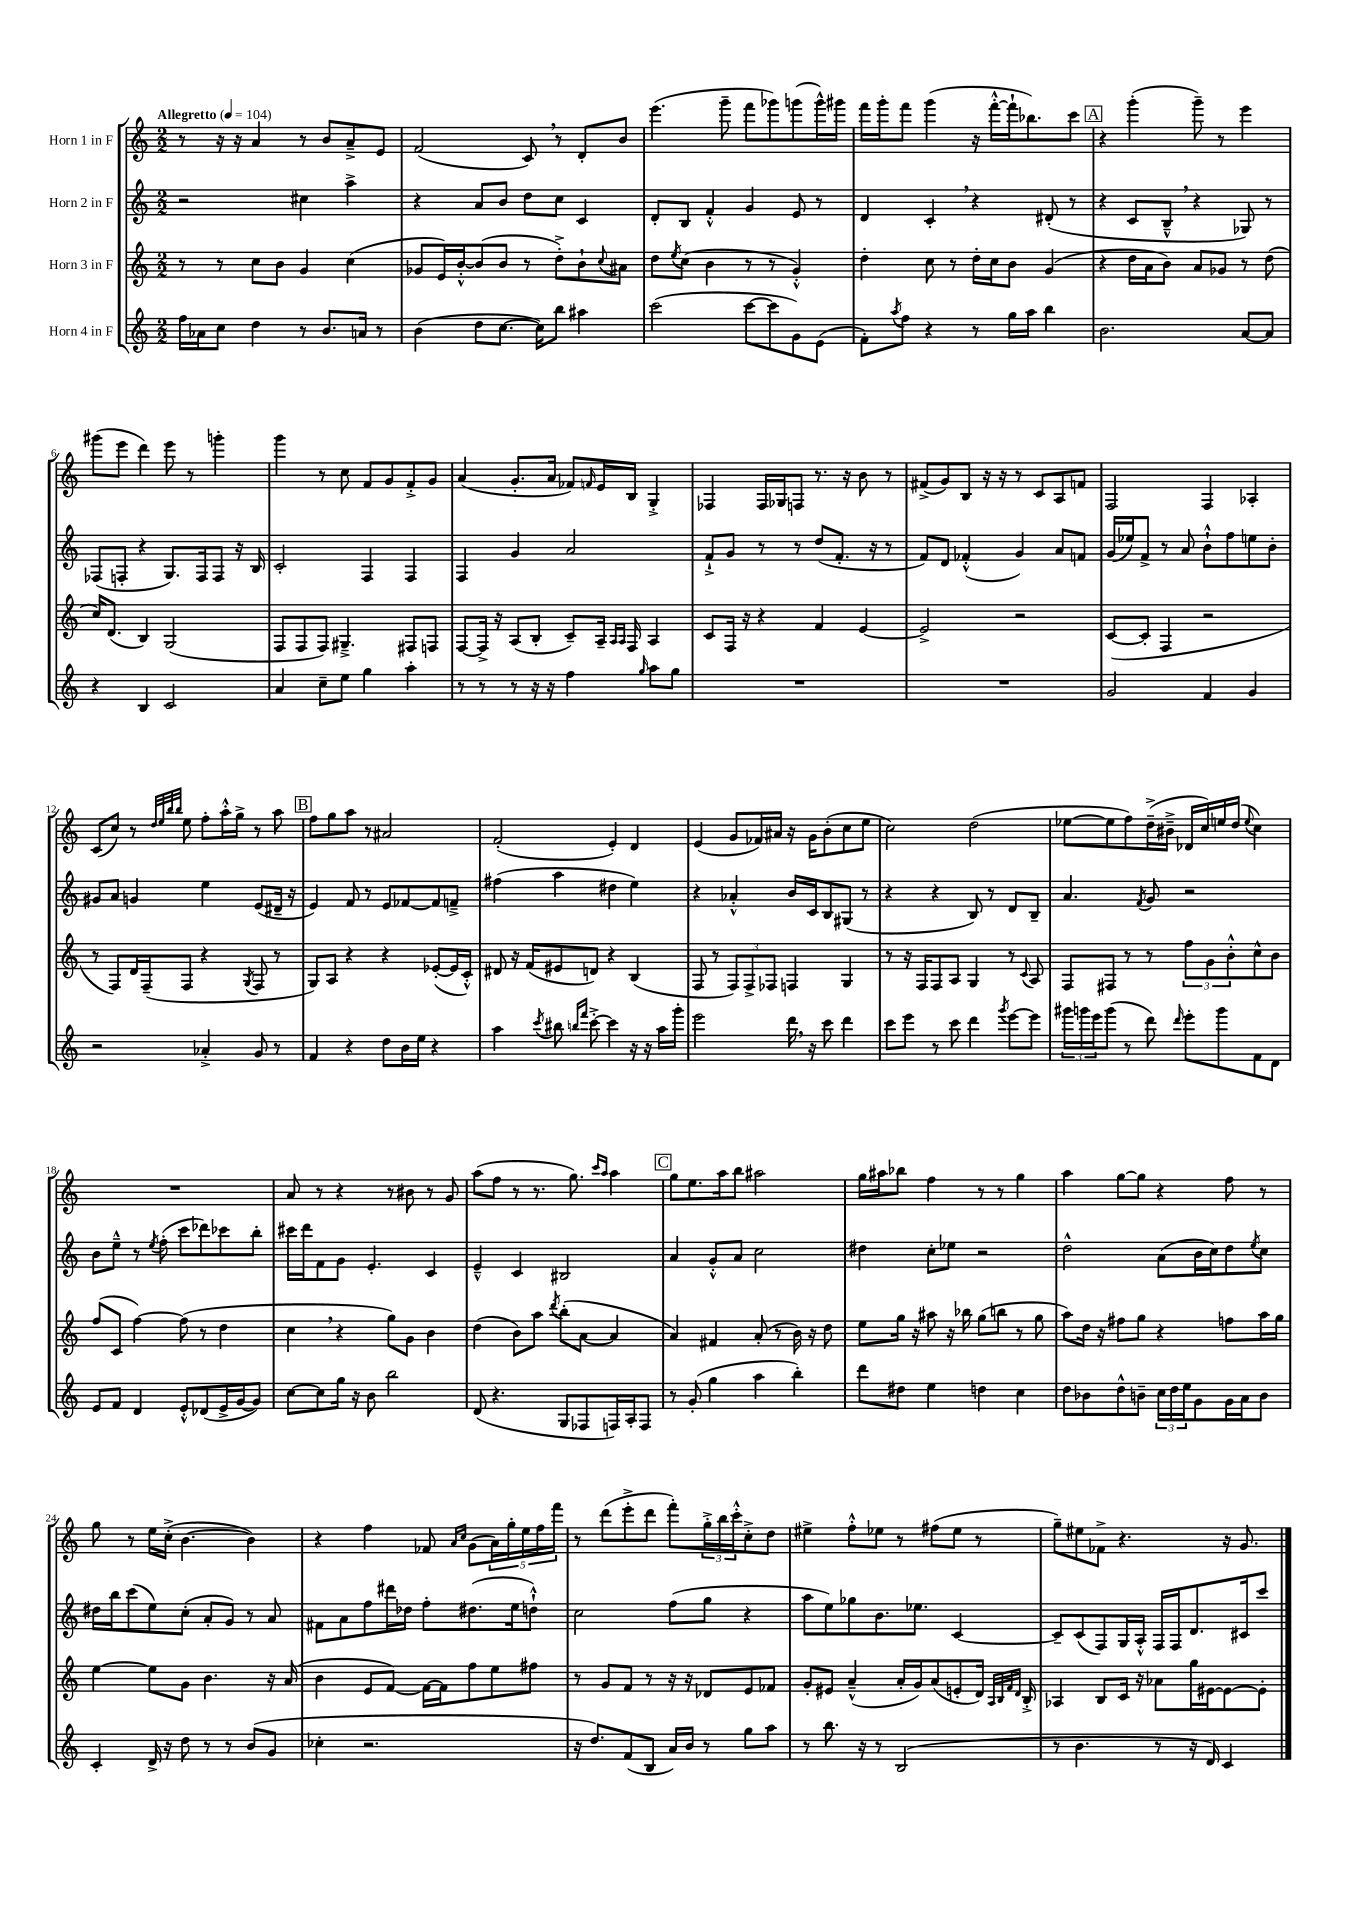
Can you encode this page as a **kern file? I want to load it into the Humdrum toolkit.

**kern	**kern	**kern	**kern
*staff4	*staff3	*staff2	*staff1
*clefG2	*clefG2	*clefG2	*clefG2
*k[]	*k[]	*k[]	*k[]
*M2/2	*M2/2	*M2/2	*M2/2
*MM104	*MM104	*MM104	*MM104
16ff\LL	8r	2r	8r
16a-\J	.	.	.
8cc\J	8r	.	16r
.	.	.	16r
4dd\	8cc\L	.	4a/
.	8b\J	.	.
8r	4g/	4cc#\	8r
8.b/L	.	.	8b/L
.	(4cc\	4aa^\	8a~^/
16a/Jk	.	.	.
8r	.	.	8e/J
=	=	=	=
(4b\	8g-/L	4r	(2f/
.	16e/L)	.	.
.	[16b'^^/J	.	.
8dd\L	(8b/]	8a/L	.
[8.cc\J	8b/J	8b/J	.
.	8r	8dd\L	8c/)
16cc\]LK)	.	.	.
8bb\J	8dd'^\L)	8cc\J	8r
4aa#\	8b`\	4c/	8d'/L
.	8qqcc/	.	.
.	8a#\J	.	8b/J
=	=	=	=
(2ccc\	8dd\L	8d'/L	(4.eee\
.	8qee/	.	.
.	(8cc\J	8B/J	.
.	4b\	4f'^^/	.
.	.	.	8ggg~\
[8ccc\L	8r	4g/	8fff\L
8ccc\]	8r	.	8ggg-\)
8g\)	4g'^^/)	8e/	(8ggg\
(8e\J	.	8r	16ggg^^\L)
.	.	.	16ggg#\JJ
=	=	=	=
8f'\L)	4dd'\	4d/	16fff\LL
.	.	.	16ggg'\J
8qaa/	.	.	.
8ff\J	.	.	8fff\J
4r	8cc\	4c'/	(4ggg\
.	8r	.	.
8r	16dd'\LL	4r	16r
.	16cc\J	.	[16fff'^^\LL
16gg\LL	8b\J	.	16fff`\]J
16aa\JJ	.	.	8.bb-\)
4bb\	(4g/	(8d#'/	.
.	.	8r	8ccc\J
=	=	=	=
2.b\	4r	4r	4r
.	16dd\LL	8c/L	(4ggg'\
.	16a\J	.	.
.	8b\J)	8B~^^/J	.
.	8a/L	4r	8ggg~\)
.	8g-/J	.	8r
[8a/L	8r	8G-/)	4eee\
8a/]J	(8dd\	8r	.
=	=	=	=
4r	16cc/LK)	(8F-/L	(8ggg#\L
.	(8.d/J	.	.
.	.	8F'/J	8eee\J
4B/	4B/)	4r	4ddd\)
2c/	(2G/	8.G/L)	8eee\
.	.	.	8r
.	.	16F/k	.
.	.	8F/J	4ggg'\
.	.	16r	.
.	.	16B/	.
=	=	=	=
4a/	8F/L	2c'/	4ggg\
.	8F/	.	.
8cc~\L	8F/J)	.	8r
8ee\J	4.G#~^/	.	8cc\
4gg\	.	4F/	8f/L
.	.	.	8g/
4aa'\	8F#/L	4F/	8f'^/
.	8F/J	.	8g/J
=	=	=	=
8r	[8F/L	4F/	(4a/
8r	16F^/]Jk	.	.
.	16r	.	.
8r	(8A/L	4g/	8.g'/L
16r	8B'/J	.	.
16r	.	.	16a/Jk
4ff\	8c~/L)	2a/	8f-/L)
.	.	.	16qqf/
.	16A~/Jk	.	16e/L
.	16qqA/LL	.	.
.	16qqA/JJ	.	.
.	16F/	.	16B/JJ
16qqgg/	.	.	.
8aa\L	4A/	.	4G'^/
8gg\J	.	.	.
=	=	=	=
1r	8c/L	8f`^/L	4F-/
.	16F/Jk	8g/J	.
.	16r	.	.
.	4r	8r	16F-/LL
.	.	.	16G-/J
.	.	8r	8F/J
.	4f/	(8dd/L	8.r
.	.	8.f'/J	.
.	.	.	16r
.	[4e/	.	8b\
.	.	16r	.
.	.	8r	8r
=	=	=	=
1r	2e^/]	8f/L)	(8f#^/L
.	.	8d/J	8g/)
.	.	(4f-'^^/	8B/J
.	.	.	16r
.	.	.	16r
.	2r	4g/)	8r
.	.	.	8c/L
.	.	8a/L	8A/
.	.	8f/J	8f/J
=	=	=	=
2g/	([8c/L	(16g/LL	2F/
.	.	16ee-/J)	.
.	8c'/]J	8f^/J	.
.	4F/	8r	.
.	.	8a/	.
4f/	2r	8b`^^\L	4F/
.	.	8ff\	.
4g/	.	8ee\	4A-'/
.	.	8b'\J	.
=	=	=	=
2r	8r	8g#/L	(8c/L
.	8F/L)	8a/J	8cc/J)
.	16d/L	4g/	8r
.	(16F~/J	.	.
.	.	.	32qqdd/LLL
.	.	.	32qqee/
.	.	.	32qqbb/
.	.	.	32qqbb/JJJ
.	8F/J	.	8ee\
4a-'^/	4r	4ee\	8ff'\L
.	.	.	16aa'^^\L
.	.	.	16gg^\JJ
.	8qG/	.	.
8g/	8F/	(8e/L	8r
8r	8r	16d#~/Jk	8aa\
.	.	16r	.
=	=	=	=
4f/	8G/L)	4e/)	8ff\L
.	8A/J	.	8gg\
4r	4r	8f/	8aa\J
.	.	8r	8r
8dd\L	4r	8e/L	2a#/
16b\L	.	[8f-/	.
16ee\JJ	.	.	.
4r	([8e-'/L	8f-/]	.
.	16e-/]L	8f~^/J	.
.	16c'^^/JJ)	.	.
=	=	=	=
4aa\	8d#/	(4ff#\	(2f'/
.	16r	.	.
.	(16f/LK	.	.
8qccc/	.	.	.
8bb#\	8e#/	4aa\	.
16qqbb/LL	.	.	.
16qqfff/JJ	.	.	.
[8ccc'^\	8d/J)	.	.
4ccc\]	4r	4dd#\	4e'/)
16r	(4B/	4ee\)	4d/
16r	.	.	.
16aa\LL	.	.	.
16ggg'\JJ	.	.	.
=	=	=	=
2eee\	8F/	4r	(4e/
.	8r	.	.
.	12F/L)	4a-'^^/	8g/L
.	12F^/	.	.
.	.	.	16f-/L)
.	12F-/J	.	.
.	.	.	16a#/JJ
16ddd\	4F/	16b/LL	16r
16r	.	16c/J	16g\LK
8ccc\	.	8B/	(8b'\
4ddd\	4G/	(8G#/J	8cc\
.	.	8r	8ee\J
=	=	=	=
8ccc\L	8r	4r	2cc\)
8eee\J	16r	.	.
.	16F/LK	.	.
8r	8F/	4r	.
8ccc\	8A/J	.	.
4ddd\	4G/	8B/)	(2dd\
.	.	8r	.
8qggg/	.	.	.
[8eee\L	8r	8d/L	.
.	8qqc/	.	.
8eee\]J	8A/	8B~/J	.
=	=	=	=
24ggg#\LL	8F/L	4.a/	[8ee-\L
24ggg\	.	.	.
24eee\J	.	.	.
(8ggg\J	8F#/J	.	8ee-\]
8r	8r	.	8ff\)
.	.	8qf/	.
8ddd\)	8r	8g/	(16dd~^\L
.	.	.	16b#~^\JJ
16qqddd/	.	.	.
8eee'\L	12ff\L	2r	16d-/LL
.	.	.	16cc/)
.	12g\	.	.
8ggg\	.	.	16ee/
.	12b'^^\	.	.
.	.	.	(16dd/JJ
.	.	.	8qqee/
8f\	8cc^^\	.	4cc\)
8d\J	8b\J	.	.
=	=	=	=
8e/L	(8ff/L	8b\L	1r
8f/J	8c/J	8ee~^^\J	.
4d/	[4ff\)	8r	.
.	.	8qee/	.
.	.	(8ff'\	.
8e'^^/L	(8ff\]	8ccc\L	.
(8d-/	8r	8ddd-\)	.
16e^/L	4dd\	8ccc-\	.
[16g/J	.	.	.
8g/]J)	.	8bb'\J	.
=	=	=	=
[8cc\L	4cc\	16ccc#\LL	8a/
.	.	16ddd\J	.
8cc\]	.	8f\	8r
16gg\Jk	4r	8g\J	4r
16r	.	.	.
8b\	.	4.e'/	.
2bb\	8gg\L)	.	8r
.	8g\J	.	8b#\
.	4b\	4c/	8r
.	.	.	8g/
=	=	=	=
(8d/	(4dd\	4e~^^/	(8aa\L
4.r	.	.	8ff\J
.	8b\L)	4c/	8r
.	8aa\J	.	8.r
.	8qddd/	.	.
8G/L	(8bb'\L	2B#/	.
.	.	.	8.gg\)
8F-/	[8a\J	.	.
.	.	.	16qqccc/LL
.	.	.	16qqaa/JJ
16F/L)	4a/]	.	4aa\
16A'/J	.	.	.
8F/J	.	.	.
=	=	=	=
8r	4a/)	4a/	8gg\L
(8g'/	.	.	8.ee\
4gg\	4f#/	8g'^^/L	.
.	.	.	16aa\k
.	.	8a/J	8bb\J
4aa\	(8a'/	2cc\	2aa#\
.	8r	.	.
4bb'\)	16b\)	.	.
.	16r	.	.
.	8dd\	.	.
=	=	=	=
8ddd\L	8ee\L	4dd#\	16gg\LL
.	.	.	16aa#\J
8dd#\J	16gg\Jk	.	8bb-\J
.	16r	.	.
4ee\	8aa#\	8cc'\L	4ff\
.	16r	8ee-\J	.
.	16bb-\	.	.
4dd\	(8gg\L	2r	8r
.	8bb\J	.	8r
4cc\	8r	.	4gg\
.	8gg\	.	.
=	=	=	=
8dd\L	8aa\L)	2dd^^\	4aa\
8b-\	16dd\Jk	.	.
.	16r	.	.
8dd^^\	8ff#\L	.	[8gg\L
8b~\J	8gg\J	.	8gg\]J
24cc\LL	4r	(8a\L	4r
24dd\	.	.	.
24ee\J	.	.	.
8g\	.	16b\L	.
.	.	16cc\J)	.
16g\L	8ff\L	8dd\	8ff\
16a\J	.	.	.
.	.	8qee/	.
8b\J	16aa\L	8cc\J	8r
.	16gg\JJ	.	.
=	=	=	=
4c'/	[4ee\	16dd#\LL	8gg\
.	.	16bb\J	.
.	.	(8ccc\	8r
16d^/	8ee\]L	8ee\)	16ee\LL
16r	.	.	(16cc'^\JJ
8dd\	8g\J	(8cc'\J	[4.b\
8r	4.b\	8a'/L	.
8r	.	8g/J)	.
(8b/L	.	8r	4b\])
8g/J	16r	8a/	.
.	(16a/	.	.
=	=	=	=
4cc-'\	4b\	8f#\L	4r
.	.	8a\	.
2.r	8e/L	8ff\	4ff\
.	[8f/J)	16ddd#\L	.
.	.	16dd-\JJ	.
.	16f\_LL	8ff'\L	8f-/
.	16f\]J	.	.
.	.	.	16qqa/LL
.	.	.	16qqcc/JJ
.	8ff\	(8.dd#\	(8g\L
.	8ee\	.	20a\L)
.	.	.	20gg'\
.	.	16ee\k	.
.	.	.	20ee\
.	8ff#\J	8dd`^^\J)	.
.	.	.	20ff\
.	.	.	20fff\JJ
=	=	=	=
16r	8r	2cc\	8r
8.dd/L)	.	.	.
.	8g/L	.	(8ddd\L
(8f/	8f/J	.	8eee'^\
8B/J	8r	.	8ddd\J
16a/LL)	16r	(8ff\L	8fff'\L)
16b/JJ	16r	.	.
8r	8d-/L	8gg\J	24gg'^\L
.	.	.	24bb\
.	.	.	24ccc'^^\J
8gg\L	8e/	4r	8cc'^\
8aa\J	8f-/J	.	8dd\J
=	=	=	=
8r	8g'/L	8aa\L	4ee#^\
8.bb\	8e#/J	8ee\)	.
.	(4a~^^/	8gg-\	8ff'^^\L
16r	.	.	.
8r	.	8.b\	8ee-\J
(2B/	16a'/LL	.	8r
.	16g/J)	8.ee-\J	.
.	(8a/	.	(8ff#\L
.	8e'/	[4c/	8ee-\J
.	16d/Jk)	.	8r
.	32qqA/LLL	.	.
.	32qqB/	.	.
.	32qqf/	.	.
.	32qqd/JJJ	.	.
.	16B'^/	.	.
=	=	=	=
8r	4A-/	8c~/]L	8gg~\L)
4.b\	.	(8c/	8ee#\
.	8B/L	8F/)	8f-^\J
.	16c/Jk	16G/L	4.r
.	16r	16A'^^/JJ	.
8r	8a-\L	16F/LL	.
.	.	16F/J	.
16r	16gg\L	8.d/	.
16d/)	[16e#\J	.	.
4c/	8e#\_	.	16r
.	.	16c#/k	8.g/
.	8e#'\]J	8ccc/J	.
==	==	==	==
*-	*-	*-	*-
